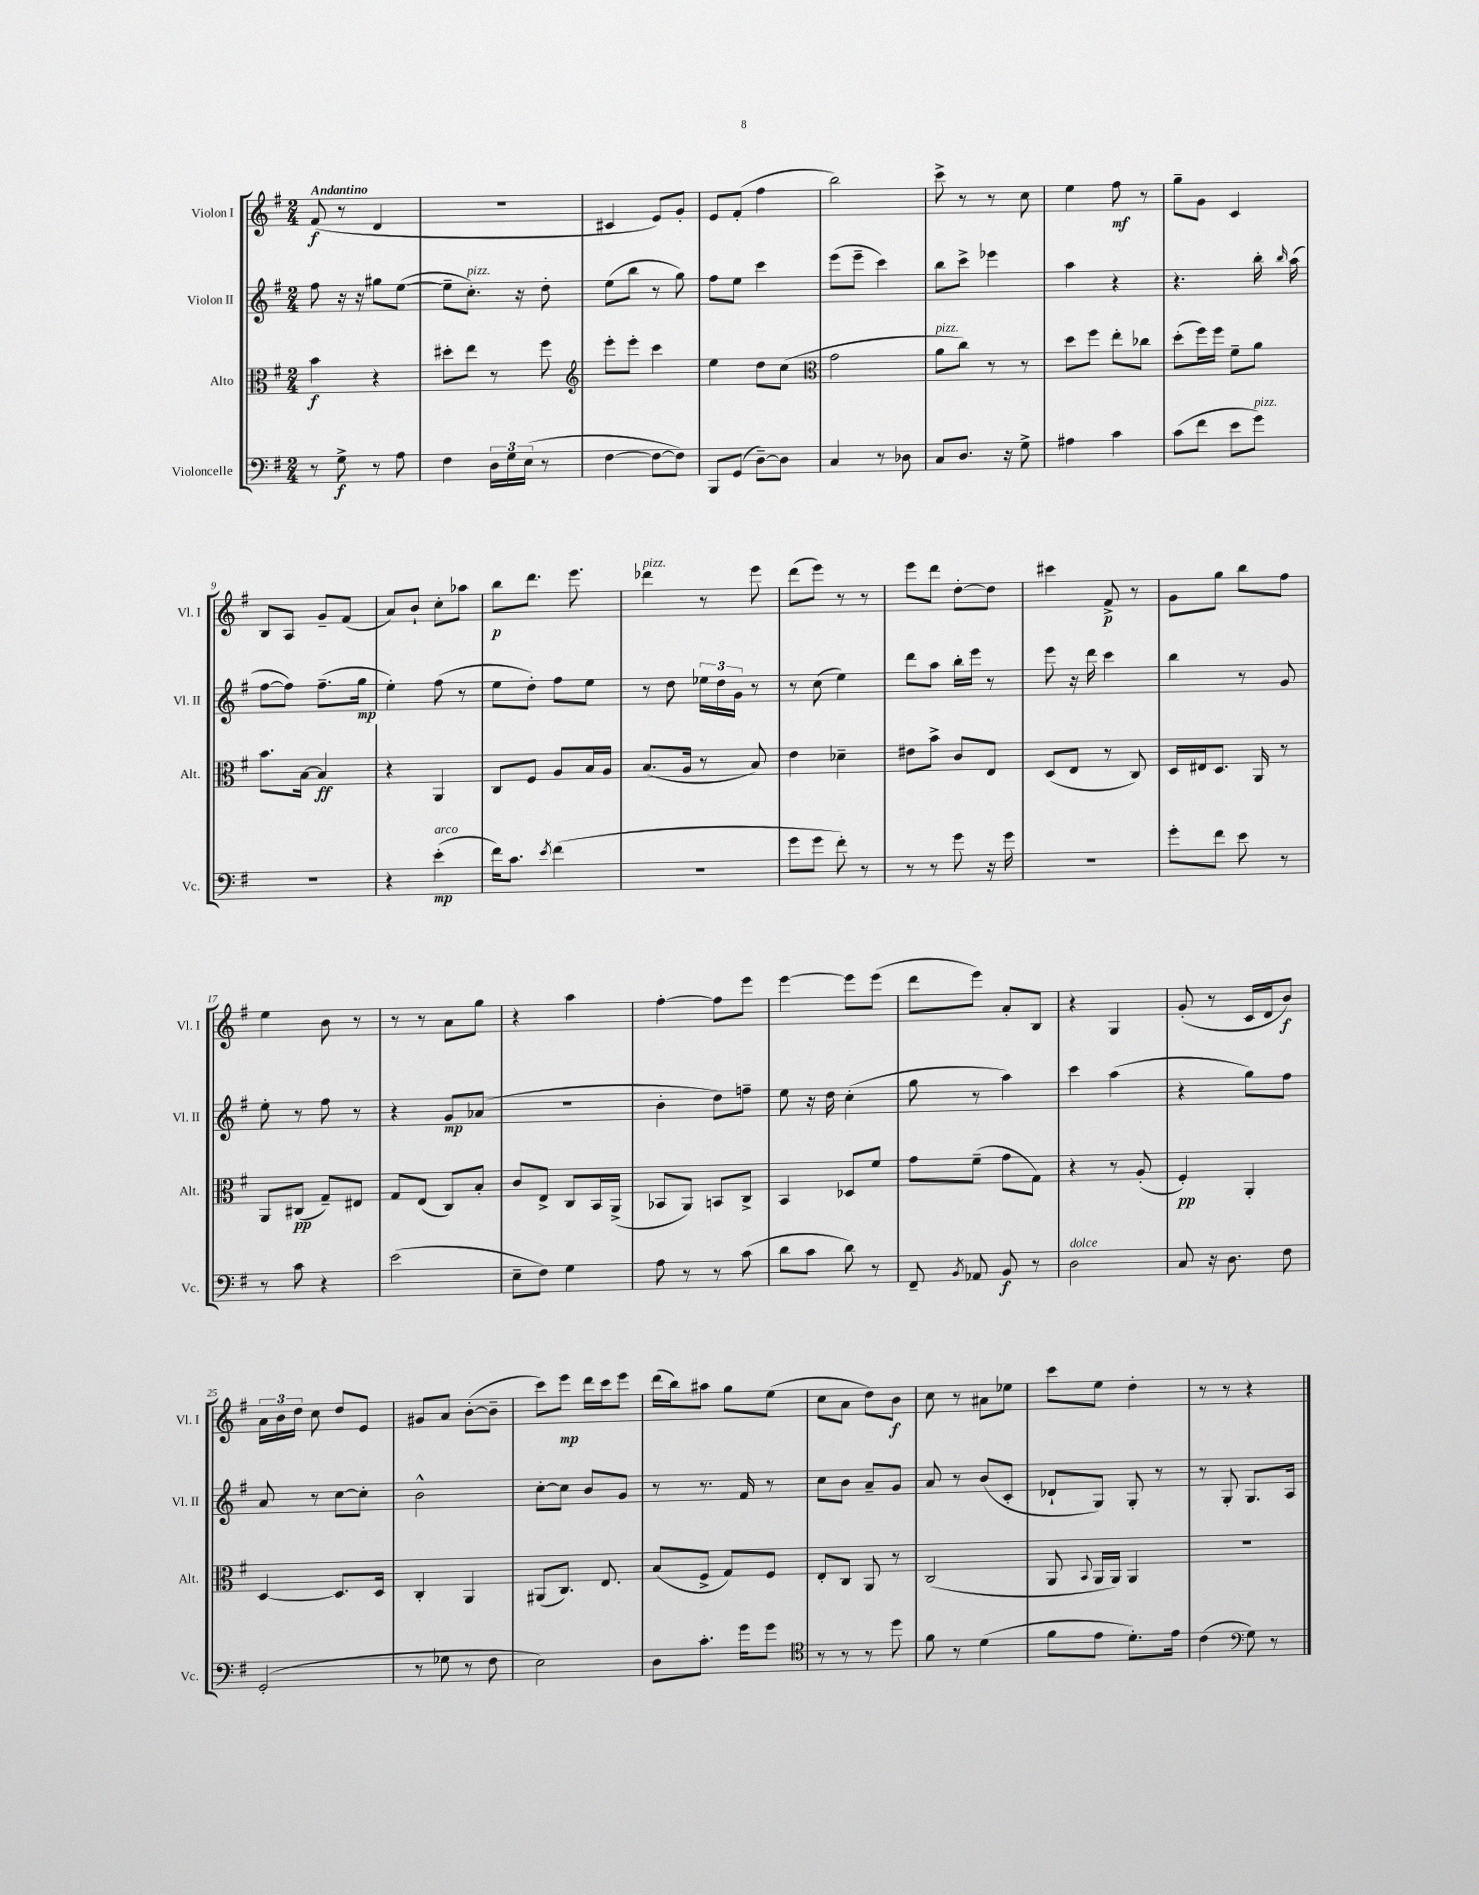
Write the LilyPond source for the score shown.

<<
\new StaffGroup <<
\new Staff = "s0" \with { instrumentName = "Violon I" shortInstrumentName = "Vl. I" } {
    \clef treble \key g \major \numericTimeSignature \time 2/4 \tempo "Andantino"
    \autoBeamOff fis'8\f( r8 d'4 |
    r2 |
    cis'4 e'8[) g'8]-. |
    e'8[ fis'8]-.( fis''4 |
    b''2) |
    c'''8-> r8 r8 c''8 |
    e''4 fis''8\mf r8 |
    g''8[-- g'8] c'4 |
    b8[ a8] g'8[-- fis'8]( |
    a'8[) b'8]-! c''8[-. aes''8] |
    b''8[\p d'''8.] e'''8. |
    des'''4^\markup { \italic "pizz." } r8 e'''8 |
    d'''8[( e'''8]) r8 r8 |
    e'''8[ d'''8] d''8[~-. d''8] |
    cis'''4 fis'8->\p r8 |
    g'8[ g''8] b''8[ fis''8] |
    e''4 b'8 r8 |
    r8 r8 a'8[ g''8] |
    r4 a''4 |
    fis''4~-. fis''8[ e'''8] |
    e'''4~ e'''8[ e'''8]( |
    d'''8[ e'''8]) a'8[-. b8] |
    r4 g4 |
    g'8-.( r8 c'16[ d'16 b'8]\f) |
    \tuplet 3/2 { a'16[ b'16 d''16] } c''8 d''8[ e'8] |
    gis'8[ a'8] b'8[~-.( b'8]-- |
    c'''8[) e'''8]\mp d'''16[ c'''16 e'''8] |
    d'''16[( b''16) ais''8] g''8[ e''8]( |
    c''8[ a'8] d''8[) b'8]\f |
    c''8 r8 ais'8[ ees''8] |
    c'''8[ e''8] d''4-. |
    r8 r8 r4 \bar "|." |
}
\new Staff = "s1" \with { instrumentName = "Violon II" shortInstrumentName = "Vl. II" } {
    \clef treble \key g \major \numericTimeSignature \time 2/4
    \autoBeamOff fis''8 r16 r16 gis''8[ e''8]~( |
    e''8[-- c''8.]-.^\markup { \italic "pizz." }) r16 d''8-. |
    e''8[( b''8] r8 g''8) |
    fis''8[ e''8] c'''4 |
    e'''8[( e'''8]-- c'''4) |
    b''8[ c'''8]-> ees'''4 |
    a''4 r4 |
    r4. b''16-. \grace { b''16 } a''16( |
    fis''8[~ fis''8]) fis''8.[--( g''16]\mp |
    e''4-.) fis''8( r8 |
    e''8[ d''8]-.) fis''8[ e''8] |
    r8 d''8 \tuplet 3/2 { ees''16[ d''16 g'16] } r8 |
    r8 c''8( e''4) |
    d'''8[ a''8] b''16[-. e'''16] r8 |
    e'''8 r16 d'''16 c'''4 |
    b''4 r8 g'8 |
    e''8-. r8 fis''8 r8 |
    r4 g'8[\mp aes'8]( |
    R2 |
    b'4-. d''8[) f''8]-- |
    e''8 r16 d''16 c''4-.( |
    g''8 r8 a''4) |
    c'''4 a''4( |
    r4 g''8[) fis''8] |
    a'8 r8 c''8[~ c''8]-. |
    b'2-^ |
    c''8[~-. c''8] b'8[ g'8] |
    r8 r8. fis'16 r8 |
    c''8[ b'8] a'8[-- g'8] |
    a'8 r8 b'8[( c'8]-. |
    des'8[-! g8]) g8-. r8 |
    r8 g8-. g8.[ a16] \bar "|." |
}
\new Staff = "s2" \with { instrumentName = "Alto" shortInstrumentName = "Alt." } {
    \clef alto \key g \major \numericTimeSignature \time 2/4
    \autoBeamOff b'4\f r4 |
    dis''8[-. e''8] r8 fis''8 |
    \clef treble e'''8[-. e'''8]-. c'''4 |
    e''4 d''8[ c''8]( |
    \clef alto g'2 |
    a'8[^\markup { \italic "pizz." } c''8]) r8 r8 |
    d''8[ fis''8] e''8[-. ces''8] |
    d''8[-.( fis''16) fis''16] fis'8[-- a'8] |
    b'8.[ b16]~ b4\ff |
    r4 a,4 |
    c8[ fis8] a8[ b16 a16] |
    b8.[( a16] r8 b8) |
    e'4 des'4-- |
    eis'8[ b'8]-> c'8[ e8] |
    d8[( e8] r8 c8) |
    d16[ eis16 d8.] a,16 r8 |
    a,8[ cis8]\pp( g8[--) eis8] |
    g8[ e8]( c8[) b8]-. |
    c'8[ e8]-> c8[ b,16 a,16]->( |
    bes,8[ a,8]) b,8[ c8]-> |
    b,4 des8[ fis'8] |
    g'8[ fis'8]--( g'8[ g8]) |
    r4 r8 a8-.( |
    fis4-.\pp) a,4-. |
    d4~ d8.[ d16] |
    c4-. a,4 |
    ais,8[( c8.]) e8. |
    b8[( fis8]-> g8[) fis8] |
    e8[-. c8] a,8 r8 |
    c2( |
    a,8 \appoggiatura { b,8 } a,16[ a,16]) a,4 |
    R2 \bar "|." |
}
\new Staff = "s3" \with { instrumentName = "Violoncelle" shortInstrumentName = "Vc." } {
    \clef bass \key g \major \numericTimeSignature \time 2/4
    \autoBeamOff r8 g8->\f r8 a8 |
    fis4 \tuplet 3/2 { d16[ g16 e16]( } r8 |
    fis4~ fis8[~ fis8]) |
    b,,8[ g,8]( d8[~--) d8] |
    c4 r8 des8 |
    c8[ d8.] r16 g8-> |
    ais4 c'4 |
    c'8[( fis'8] e'8[ g'8]^\markup { \italic "pizz." }) |
    R2 |
    r4 e'4-.\mp^\markup { \italic "arco" }( |
    fis'16[) c'8.] \acciaccatura { e'8 } fis'4( |
    R2 |
    g'8[ g'8] fis'8-.) r8 |
    r8 r8 g'8 r16 g'16 |
    R2 |
    g'8[-. fis'8] e'8 r8 |
    r8 c'8 r4 |
    e'2( |
    e8[-- fis8]) g4 |
    a8 r8 r8 c'8( |
    d'8[ c'8] d'8) r8 |
    fis,8-- \acciaccatura { b,8 } aes,8 b,8\f r8 |
    d2^\markup { \italic "dolce" } |
    c8 r16 d8. fis8 |
    g,2-.( |
    r8 ges8 r8 fis8 |
    e2) |
    d8[ c'8.]-. g'16[ g'8] |
    \clef tenor r8 r8 r8 d''8 |
    fis'8 r8 d'4( |
    fis'8[ e'8] d'8.[-.) e'16] |
    c'4( \clef bass g8) r8 \bar "|." |
}
>>
>>
